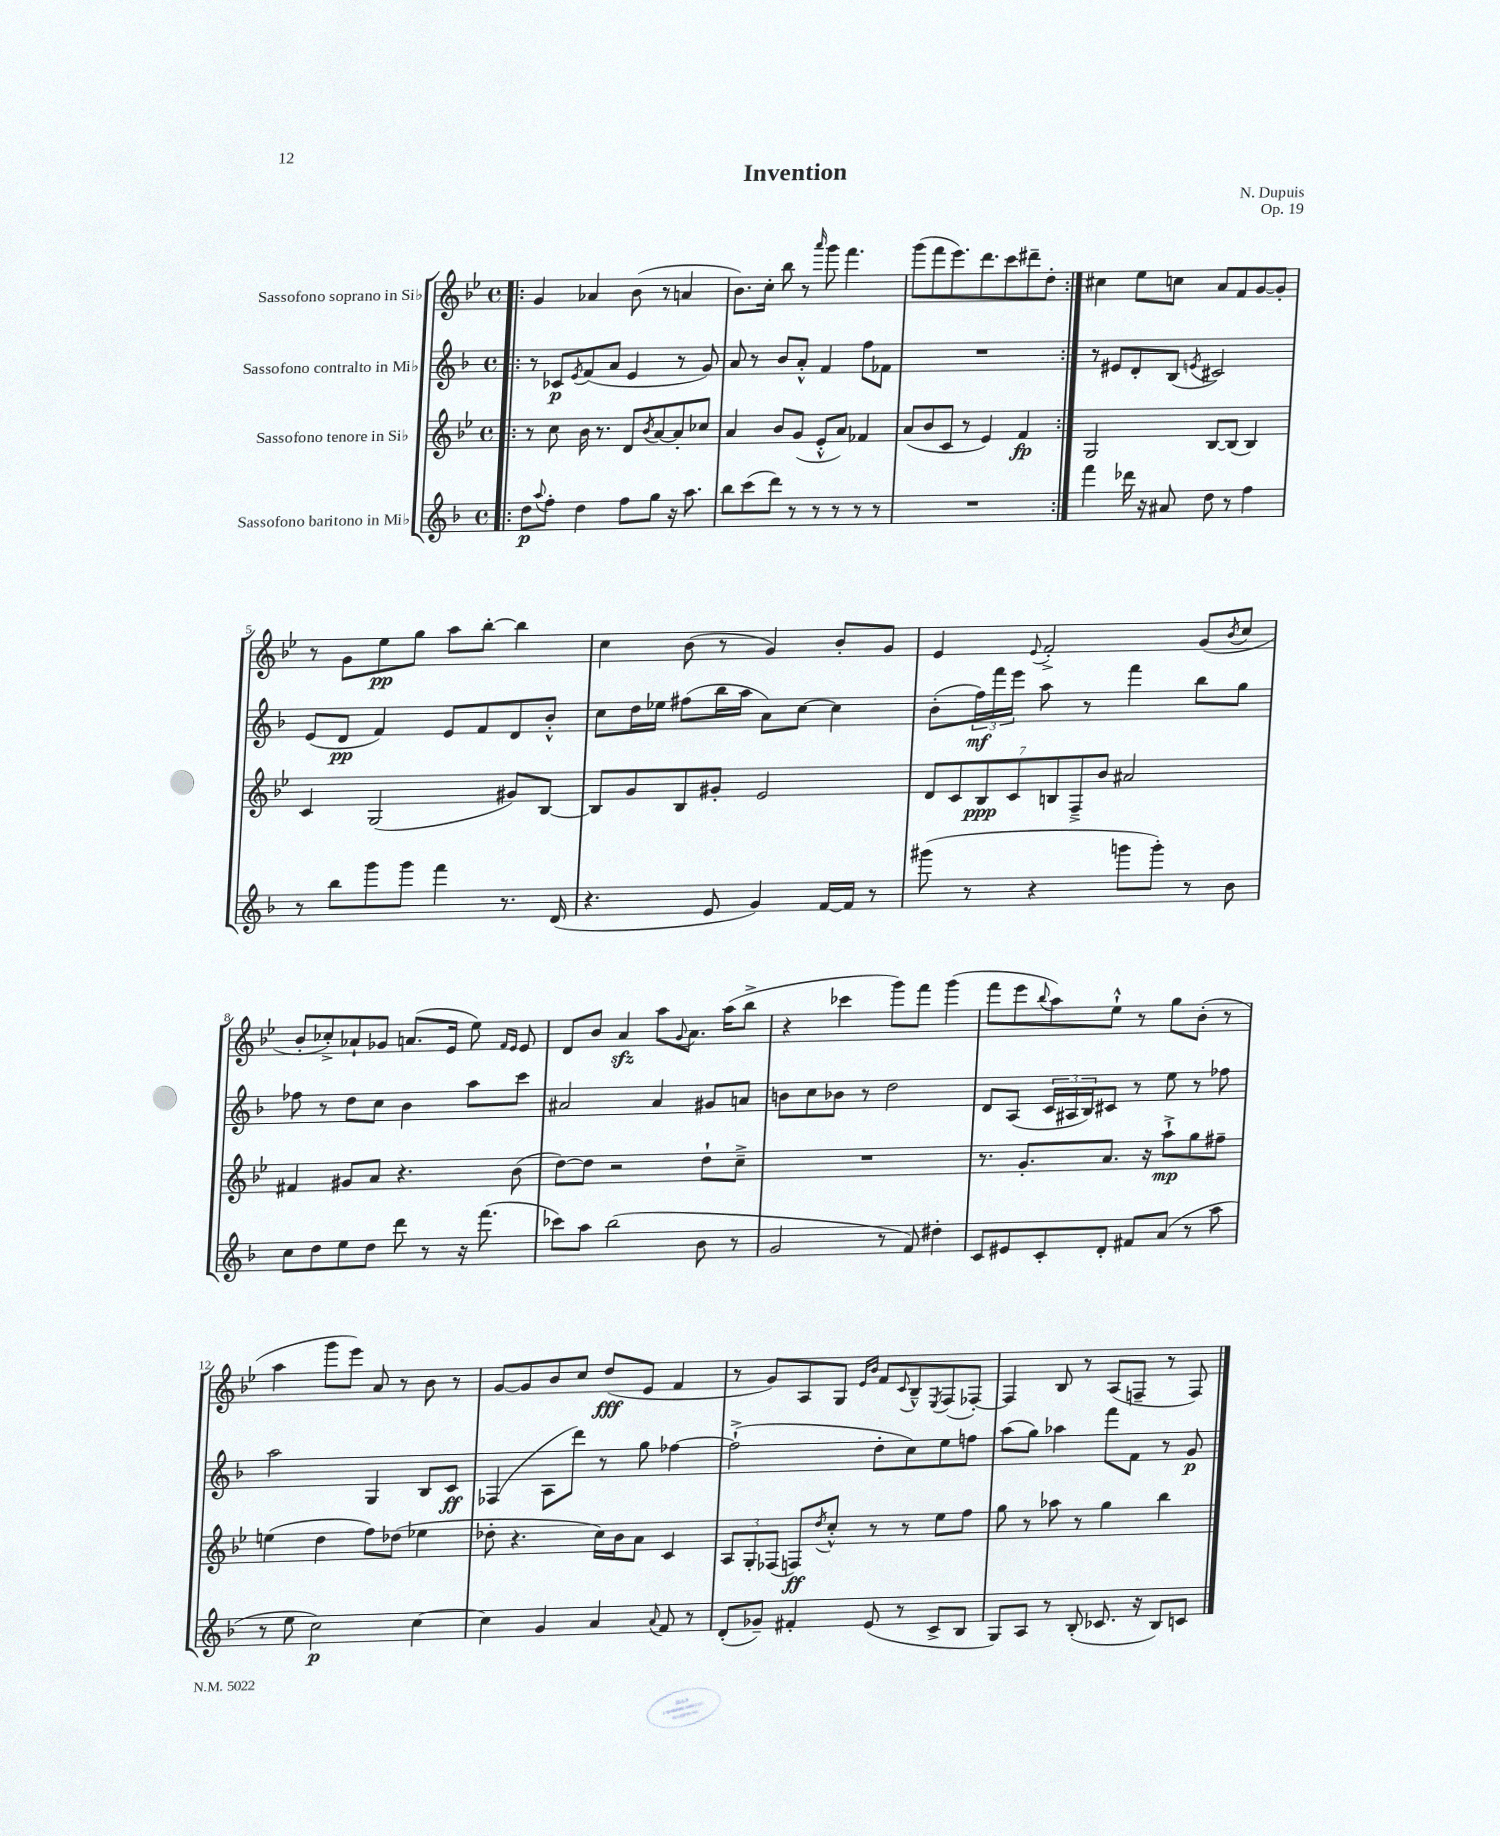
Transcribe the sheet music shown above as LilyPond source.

\header { title = "Invention" composer = "N. Dupuis" opus = "Op. 19" }
<<
\new StaffGroup <<
\new Staff = "s0" \with { instrumentName = "Sassofono soprano in Sib" } {
    \clef treble \key bes \major \defaultTimeSignature \time 4/4
    \repeat volta 2 { \bar ".|:" g'4 aes'4 bes'8( r8 a'4 |
    bes'8.) c''16-. bes''8 r8 \grace { a'''16 } g'''8 f'''4. |
    g'''8( f'''8 ees'''8.) d'''8. c'''8 dis'''8-- d''8-. | }
    cis''4 ees''8 c''8 a'8 f'8 g'8~ g'8-. |
    r8 g'8 ees''8\pp g''8 a''8 bes''8~-. bes''4 |
    c''4 bes'8( r8 g'4) bes'8-. g'8 |
    ees'4 \appoggiatura { ees'8 } f'2-.-> g'8( \acciaccatura { bes'8 } c''8 |
    bes'8-. ces''8-.->) aes'8-! ges'8 a'8.( ees'16 ees''8) \grace { f'16 ees'16 } ees'8 |
    d'8 bes'8 a'4\sfz a''8 \appoggiatura { g'8 } a'8. a''16( bes''8-> |
    r4 ces'''4 g'''8) f'''8 g'''4( |
    f'''8 ees'''8 \appoggiatura { bes''8 } a''8) ees''8-!-^ r8 g''8 bes'8-.( r8 |
    a''4 g'''8 ees'''8) a'8 r8 bes'8 r8 |
    g'8~ g'8 bes'8 c''8 d''8\fff( ees'8 f'4 |
    r8 g'8) a8 g8 \grace { ees'16 bes'16 } f'8 \appoggiatura { c'8 } bes8---^ \acciaccatura { ees8 } f8( fes8~-.) |
    fes4 bes8 r8 a8( f8-- r8 f8) \bar "|." |
}
\new Staff = "s1" \with { instrumentName = "Sassofono contralto in Mib" } {
    \clef treble \key f \major \defaultTimeSignature \time 4/4
    \repeat volta 2 { \bar ".|:" r8 ces'8\p \acciaccatura { e'8 } f'8( a'8 e'4 r8 g'8) |
    a'8 r8 bes'8 a'8-.-^ f'4 f''8 fes'8 |
    R1 | }
    r8 eis'8 d'8-. bes8( \acciaccatura { e'8 } cis'2) |
    e'8( d'8\pp f'4) e'8 f'8 d'8 bes'8-.-^ |
    c''8 d''16 ees''16 fis''8( bes''16 a''16 a'8) c''8~ c''4 |
    bes'8-.( \tuplet 3/2 { f''16\mf) f'''16 e'''16 } a''8 r8 f'''4 bes''8 g''8 |
    fes''8 r8 d''8 c''8 bes'4 a''8 c'''8 |
    ais'2 ais'4 gis'8 a'8 |
    b'8 c''8 bes'8 r8 d''2 |
    d'8 a8( \tuplet 3/2 { c'16 ais16 bes16) } cis'8 r8 e''8 r8 fes''8 |
    a''2 g4 bes8 c'8\ff |
    fes4( a8 d'''8) r8 g''8 fes''4~ |
    fes''2-!->( d''8-. c''8) e''8 f''8 |
    a''8( g''8) aes''4 f'''8 f'8 r8 g'8\p \bar "|." |
}
\new Staff = "s2" \with { instrumentName = "Sassofono tenore in Sib" } {
    \clef treble \key bes \major \defaultTimeSignature \time 4/4
    \repeat volta 2 { \bar ".|:" r8 c''8 bes'16 r8. d'8 \acciaccatura { bes'8 } a'8~ a'8-. ces''8 |
    a'4 bes'8 g'8( ees'8-.-^ a'8) fes'4 |
    a'8( bes'8 c'8 r8 ees'4) f'4\fp | }
    g2 bes8~ bes8( bes4) |
    c'4 g2( gis'8) bes8~ |
    bes8 g'8 bes8 gis'8-. ees'2 |
    \tuplet 7/4 { d'8 c'8 bes8\ppp c'8 b8 f8---> bes'8 } ais'2 |
    fis'4 gis'8 a'8 r4. bes'8( |
    d''8~) d''8 r2 d''8-! c''8---> |
    R1 |
    r8. g'8.-. a'8. r16 a''8-!->\mp g''8 fis''8-- |
    e''4( d''4 f''8) des''8( ees''4 |
    des''8-. r4. c''16) bes'16 a'8 c'4 |
    \tuplet 3/2 { a8 g8-. fes8( } f8\ff) \acciaccatura { d''8 } c''8-.-^ r8 r8 ees''8 f''8 |
    g''8 r8 aes''8 r8 g''4 bes''4 \bar "|." |
}
\new Staff = "s3" \with { instrumentName = "Sassofono baritono in Mib" } {
    \clef treble \key f \major \defaultTimeSignature \time 4/4
    \repeat volta 2 { \bar ".|:" d''8\p \appoggiatura { a''8 } f''8-. d''4 f''8 g''8 r16 a''8. |
    bes''8 c'''8( d'''8) r8 r8 r8 r8 r8 |
    R1 | }
    f'''4 des'''16 r16 ais'8 d''8 r8 f''4 |
    r8 bes''8 g'''8 g'''8 f'''4 r8. d'16( |
    r4. e'8 g'4) f'16~ f'16 r8 |
    gis'''8( r8 r4 g'''8 g'''8-.) r8 bes'8 |
    c''8 d''8 e''8 d''8 d'''8 r8 r16 f'''8.( |
    ces'''8) a''8 bes''2( bes'8 r8 |
    g'2 r8 f'8) dis''4-. |
    c'8 eis'8 c'8-. d'8-. fis'8 a'8( r8 a''8 |
    r8 e''8 c''2\p) c''4~ |
    c''4 g'4 a'4 \appoggiatura { a'8 } f'8 r8 |
    d'8-.( ges'8--) fis'4-. e'8( r8 c'8-> bes8 |
    g8) a8 r8 bes8-.( ces'8. r16 bes8) c'8 \bar "|." |
}
>>
>>
